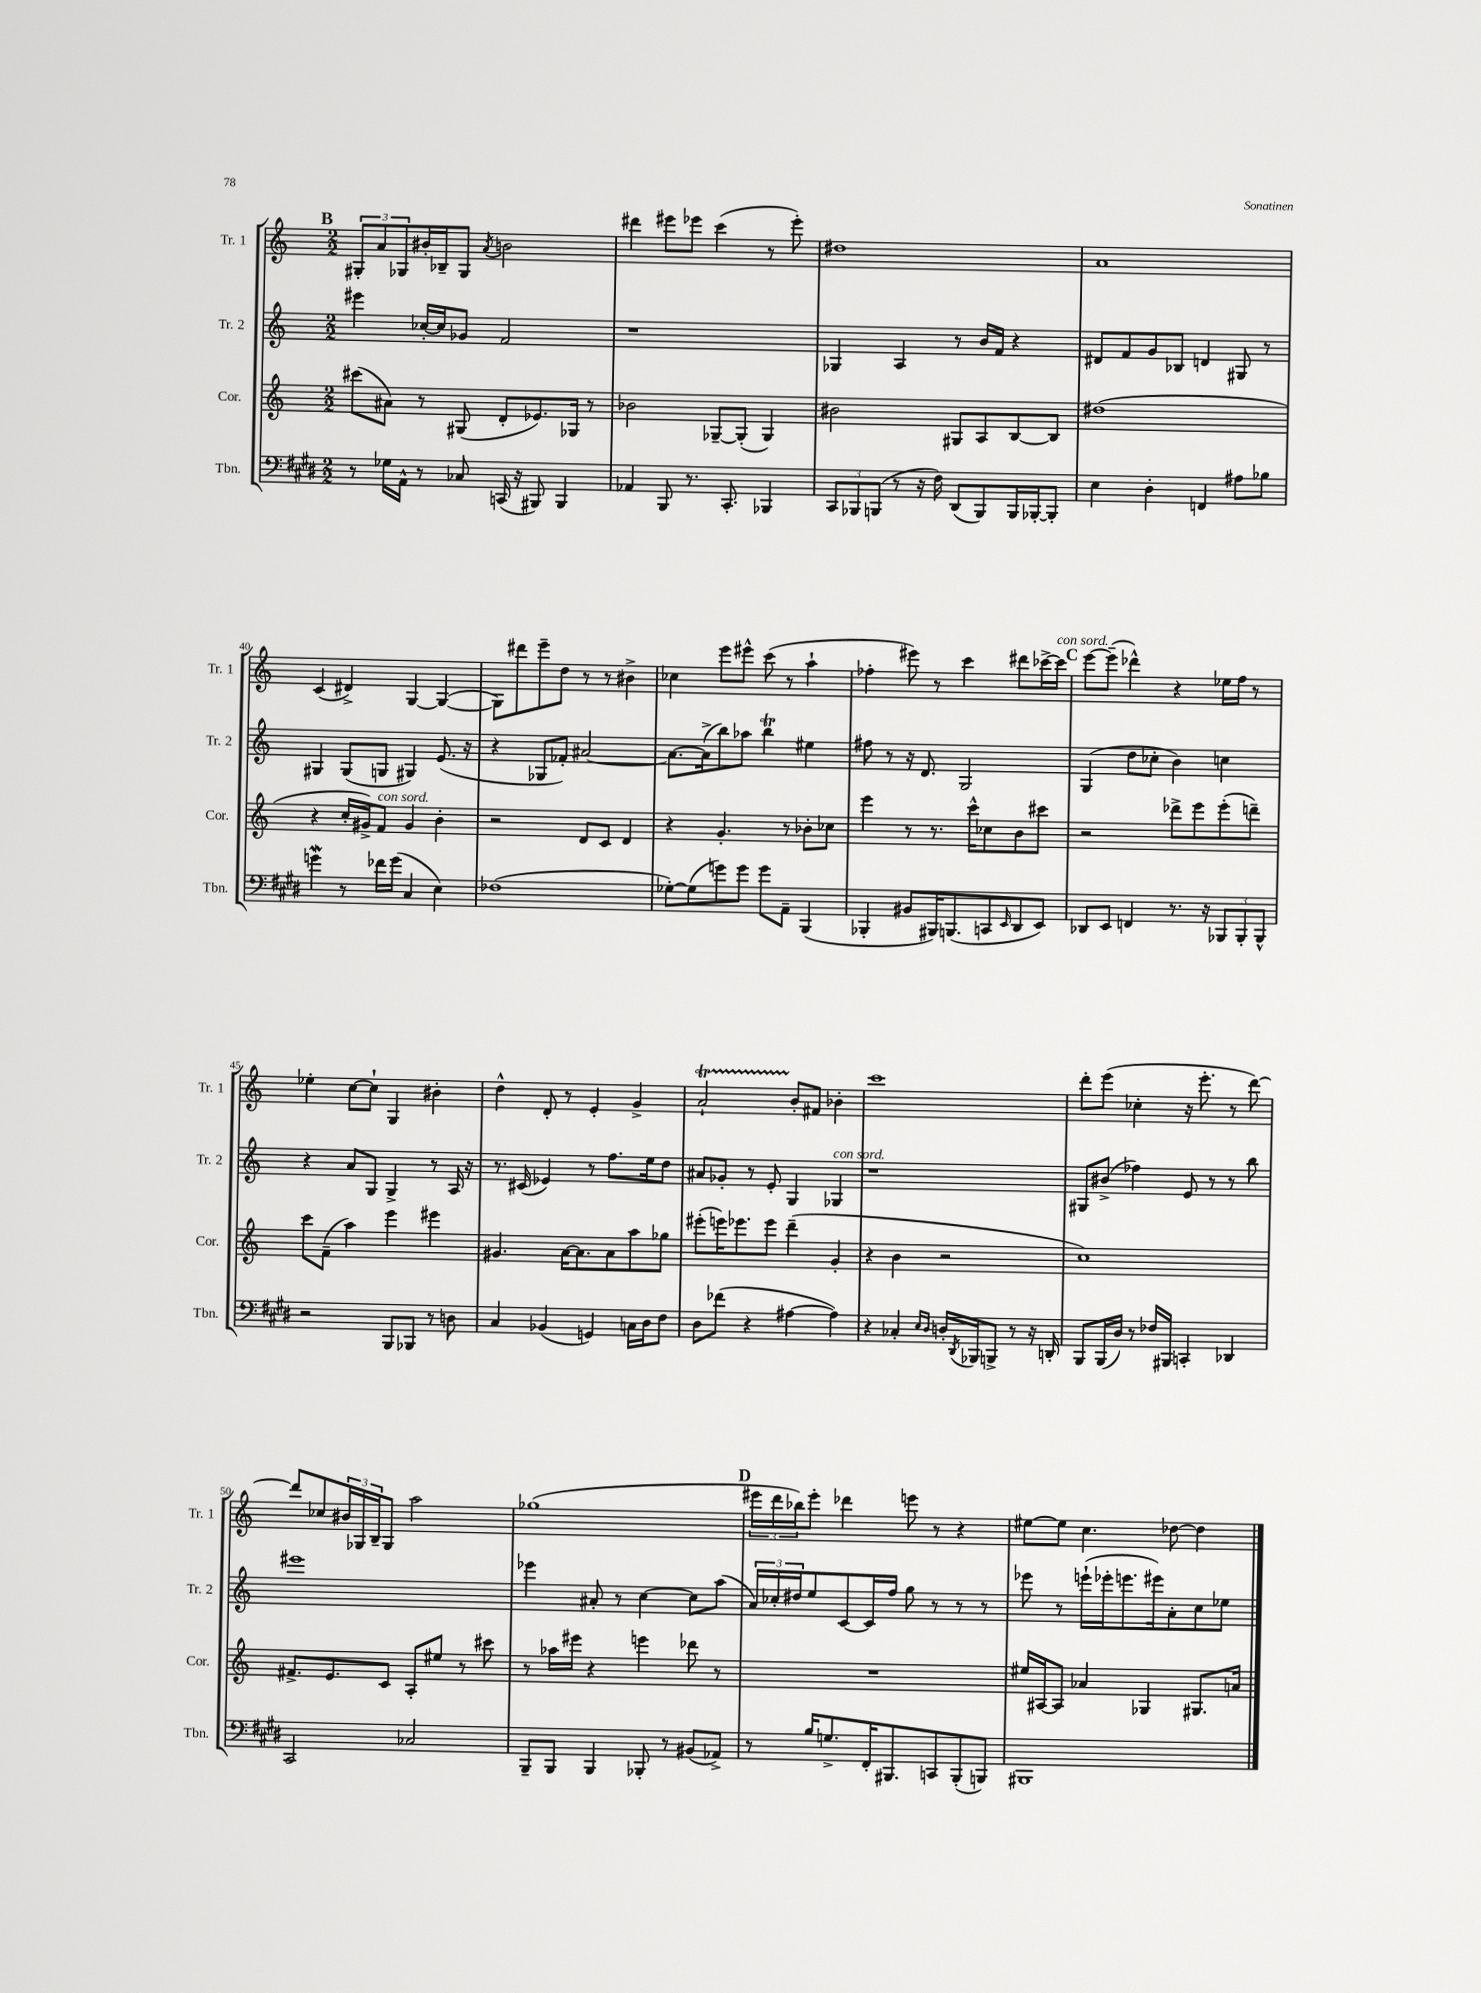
<<
\new StaffGroup <<
\new Staff = "s0" \with { instrumentName = "Tr. 1" shortInstrumentName = "Tr. 1" } {
    \clef treble \key c \major \numericTimeSignature \time 2/2
    \mark \markup { \bold "B" } \tuplet 3/2 { gis8-. a'8 ges8 } bis'16-. bes16-- ges8 \acciaccatura { a'8 } b'2 |
    dis'''4 eis'''8 ees'''8 c'''4( r8 ees'''8-.) |
    dis''1 |
    a'1 |
    c'4( dis'4->) g4~ g4~( |
    g8) dis'''8 e'''8-- d''8 r8 r8 bis'4-> |
    ces''4 e'''8 eis'''8-^ c'''8( r8 a''4-! |
    fes''4-. eis'''8) r8 c'''4 dis'''8 ces'''16~-> ces'''16^\markup { \italic "con sord." } |
    \mark \markup { \bold "C" } e'''8~ e'''8--( des'''4-^) r4 ees''16 f''16 r8 |
    ees''4-. c''8~ c''8-! g4 bis'4-. |
    d''4-^ d'8-. r8 e'4-. g'4-> |
    a'2-!\startTrillSpan b'8-.\stopTrillSpan fis'8 bes'4-. |
    c'''1 |
    d'''8-. e'''8( ces''4-. r16 e'''8.-. r8 d'''8~) |
    d'''8 ces''8 \tuplet 3/2 { bis'16 ges16 b16-- } ges8 a''2 |
    ges''1( |
    \mark \markup { \bold "D" } \tuplet 3/2 { eis'''16 d'''16 bes''16) } eis'''8-. des'''4 e'''8 r8 r4 |
    eis''8~ eis''8 c''4. des''8~ des''4 \bar "|." |
}
\new Staff = "s1" \with { instrumentName = "Tr. 2" shortInstrumentName = "Tr. 2" } {
    \clef treble \key c \major \numericTimeSignature \time 2/2
    \mark \markup { \bold "B" } eis'''4 ces''16~-. ces''16 ges'8 f'2 |
    r1 |
    ges4 a4 r8 b'16 f'16 r4 |
    dis'8 f'8 g'8 bes8 d'4 gis8 r8 |
    gis4 gis8( g8 gis4) e'8.( r16 |
    r4 ges8 fes'8-.) ais'2~ |
    ais'8.~ ais'16->( b''8) aes''8 b''4\trill eis''4 |
    fis''8 r8 r16 d'8. g2 |
    \mark \markup { \bold "C" } g4( d''8 ces''8-. b'4) c''4 |
    r4 a'8 g8 g4-> r8 a16 r16 |
    r8. cis'16( ees'4) r8 f''8. e''16 d''8 |
    ais'8 ges'8-. r8 e'8-. g4 ges4^\markup { \italic "con sord." } |
    r1 |
    gis8 bis'8->( fes''4) e'8 r8 r8 b''8 |
    eis'''1 |
    ees'''4 ais'8-. r8 c''4~ c''8 a''8( |
    \mark \markup { \bold "D" } \tuplet 3/2 { a'16) ces''16-. dis''16 } e''8 c'8~ c'16 f''16 g''8 r8 r8 r8 |
    ees'''8 r8 e'''16-!( ees'''16-. e'''8. eis'''16) a'8-. c''8 ees''8 \bar "|." |
}
\new Staff = "s2" \with { instrumentName = "Cor." shortInstrumentName = "Cor." } {
    \clef treble \key c \major \numericTimeSignature \time 2/2
    \mark \markup { \bold "B" } cis'''8( ais'8) r8 gis8( d'8-. ees'8.) ges16 r8 |
    bes'2 ges8~-- ges8-.( ges4) |
    bis'2 gis8 a8 b8~ b8 |
    dis''1( |
    r4 c''16-. gis'16->) f'8^\markup { \italic "con sord." } gis'4 b'4-. |
    r2 d'8 c'8 d'4 |
    r4 g'4.-. r8 bes'8-. ces''8 |
    e'''4 r8 r8. c'''16-^ ces''8 b'8 cis'''8 |
    \mark \markup { \bold "C" } r2 des'''8-> e'''8 e'''8-.( d'''8--) |
    c'''8 f'8--( a''4) e'''4 eis'''4 |
    gis'4. a'16~ a'8. a'8 a''8 ges''8 |
    eis'''8-.( e'''16) ees'''8. ees'''8 d'''4--( g'4-. |
    r4 b'4 r2 |
    c''1) |
    fis'8.-> e'8. c'8 a8-. eis''8 r8 cis'''8 |
    r8 aes''16 eis'''16 r4 e'''4 des'''8 r8 |
    \mark \markup { \bold "D" } R1 |
    eis''16 ais16~ ais8 aes'4 ges4 gis8. a'16 \bar "|." |
}
\new Staff = "s3" \with { instrumentName = "Tbn." shortInstrumentName = "Tbn." } {
    \clef bass \key e \major \numericTimeSignature \time 2/2
    \mark \markup { \bold "B" } r8 ges16 a,16-^ r8 ces8 c,16( r16 bis,,8) bis,,4 |
    aes,4 b,,8 r8. cis,8.-. bes,,4 |
    \tuplet 3/2 { cis,8 bes,,8 b,,8( } r8 r16 fis16) dis,8( b,,8) b,,16 bes,,16~-. bes,,8-. |
    e4 dis4-. f,4 ais8 bes8 |
    g'4\mordent r8 fes'16 g'16( cis4 e4) |
    fes1( |
    ges8~-.) ges8( g'8) g'8 g'8 a,8-- b,,4( |
    bes,,4-. bis,8 bis,,16) b,,8.( c,8 \grace { e,16 } dis,8 e,8) |
    \mark \markup { \bold "C" } des,8 e,8 f,4 r8. r16 \tuplet 3/2 { bes,,8 bes,,8-. bes,,8-^ } |
    r2 b,,8 bes,,8 r8 d8 |
    cis4 bes,4( g,4) c16 dis16 fis8 |
    dis8 fes'8( r4 ais4~ ais4) |
    r4 ces4-. \grace { e16 dis16 } d16-. \acciaccatura { dis,8 } bes,,16 b,,8-> r8 r16 d,16-. |
    b,,8 b,,16( dis16) r8 fes16 bis,,16 c,4-. des,4 |
    cis,2 ces2 |
    b,,8-- b,,8 b,,4 bes,,8-. r8 bis,8( aes,8->) |
    \mark \markup { \bold "D" } r8 b16 g8.-> fis,16-. bis,,8. c,8 bis,,8-.( b,,8) |
    bis,,1 \bar "|." |
}
>>
>>
\layout { \context { \Score currentBarNumber = #36 \override BarNumber.break-visibility = ##(#f #t #t) barNumberVisibility = #(every-nth-bar-number-visible 5) } }
